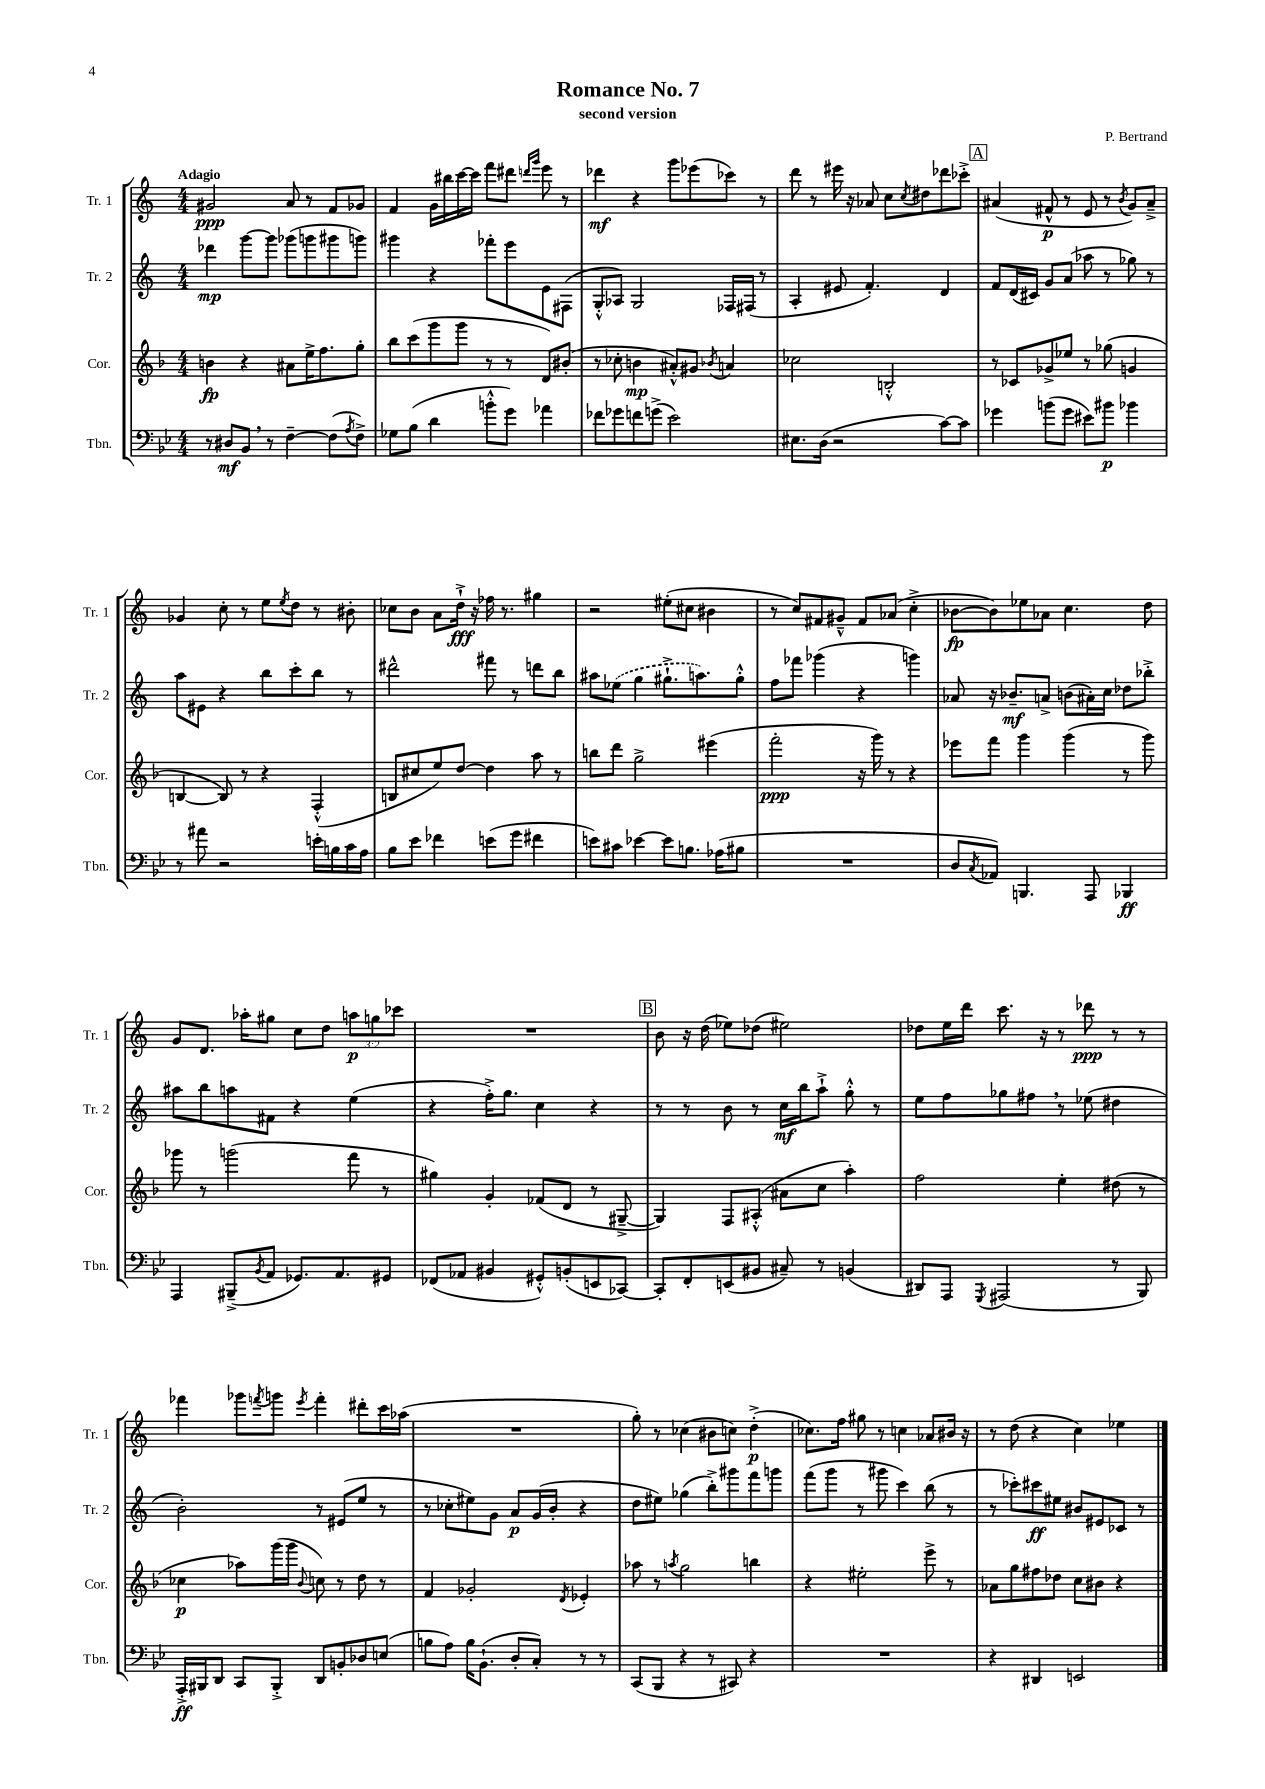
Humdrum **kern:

**kern	**dynam	**kern	**dynam	**kern	**dynam	**kern	**dynam
*part4	*part4	*part3	*part3	*part2	*part2	*part1	*part1
*staff4	*staff4	*staff3	*staff3	*staff2	*staff2	*staff1	*staff1
*I"Tbn.	*	*I"Cor.	*	*I"Tr. 2	*	*I"Tr. 1	*
*I'Tbn.	*	*I'Cor.	*	*I'Tr. 2	*	*I'Tr. 1	*
*clefF4	*	*clefG2	*	*clefG2	*	*clefG2	*
*k[b-e-]	*	*k[b-]	*	*k[]	*	*k[]	*
*M4/4	*	*M4/4	*	*M4/4	*	*M4/4	*
=1	=1	=1	=1	=1	=1	=1	=1
!	!	!	!	!	!	!LO:TX:a:B:t=Adagio	!
8r	.	4bn\	fp	4ddd-X\	mp	2g#X/	ppp
8D#X/L	mf	.	.	.	.	.	.
8BB-,/J	.	4r	.	[8ggg\L	.	.	.
8r	.	.	.	8ggg\J]	.	.	.
[4F~\	.	8a#X\L	.	(8ggg-X\L	.	8a/	.
.	.	16ee^\K	.	8gggn\	.	8r	.
.	.	8.ff\	.	.	.	.	.
(8F\L]	.	.	.	8ggg#X\	.	8f/L	.
8qA/	.	.	.	.	.	.	.
8F^\J)	.	8gg'\J	.	8gggn\J)	.	8g-X/J	.
=2	=2	=2	=2	=2	=2	=2	=2
8G-X\L	.	8bb-\L	.	4ggg#X\	.	4f/	.
(8B-\J	.	(8ccc\	.	.	.	.	.
4d\	.	8ggg\	.	4r	.	16g\LL	.
.	.	.	.	.	.	16bb#X\	.
.	.	8ggg\J	.	.	.	[16ccc\	.
.	.	.	.	.	.	16ccc\JJ]	.
8bn'^^\L	.	8r	.	8fff-X'\L	.	8fff\L	.
8g\J)	.	8r	.	8eee\	.	8ddd#X\J	.
.	.	.	.	.	.	16qqdddn/LL	.
.	.	.	.	.	.	16qqggg/JJ	.
4a-X\	.	8d/L)	.	8e\	.	8eee\	.
.	.	(8b#X'/J	.	(8F#X\J	.	8r	.
=3	=3	=3	=3	=3	=3	=3	=3
8f-X\L	.	8r	.	8G'^^/L	.	4ddd-X\	mf
8g-X\	.	8cc-X'\	.	8A-X/J)	.	.	.
8fn\	.	4bn\	mp	2G/	.	4r	.
(8gn^\J	.	.	.	.	.	.	.
2e-\)	.	8a#X'^^/L)	.	.	.	8ggg\L	.
.	.	8g#X/J	.	.	.	(8eee-X\	.
.	.	8qb-X/	.	.	.	.	.
.	.	4an/	.	16F-X/LL	.	8ccc-X\J)	.
.	.	.	.	(16F#X/JJ	.	.	.
.	.	.	.	8r	.	8r	.
=4	=4	=4	=4	=4	=4	=4	=4
8.E#X\L	.	2cc-X\	.	4A'/	.	8ddd\	.
.	.	.	.	.	.	8r	.
(16D\Jk	.	.	.	.	.	.	.
2r	.	.	.	8e#X/	.	16eee#X\	.
.	.	.	.	.	.	16r	.
.	.	.	.	4.f'/)	.	8a-X/	.
.	.	2Bn'^^/	.	.	.	8cc\L	.
.	.	.	.	.	.	8qcc/	.
.	.	.	.	.	.	8dd#X\	.
[8c\L)	.	.	.	4d/	.	8ddd-X\	.
8c\J]	.	.	.	.	.	8ccc-X'^\J	.
!!LO:REH:place=s1:t=A
=5	=5	=5	=5	=5	=5	=5	=5
4g-X\	.	8r	.	8f/L	.	(4a#X/	.
.	.	8c-X/L	.	(16d/L	.	.	.
.	.	.	.	16c#X/JJ)	.	.	.
(8bn\L	.	8g-X^/	.	8g/L	.	8f#X^^/	p
8g-\J	.	8ee-X/J	.	(8a/J	.	8r	.
8e#X\L)	.	8r	.	8aa-X\	.	8e/	.
8b#X\J	p	(8gg-X\	.	8r	.	8r	.
.	.	.	.	.	.	8qb/	.
4b-X\	.	4gn/	.	8gg-X\)	.	8g/L)	.
.	.	.	.	8r	.	8a#~^/J	.
!!LO:LB:g=z
=6	=6	=6	=6	=6	=6	=6	=6
8r	.	[4Bn/	.	8aa\L	.	4g-X/	.
8a#X\	.	.	.	8e#X\J	.	.	.
2r	.	8B/])	.	4r	.	8cc'\	.
.	.	8r	.	.	.	8r	.
.	.	4r	.	8bb\L	.	8ee\L	.
.	.	.	.	.	.	8qee/	.
.	.	.	.	8ccc'\	.	8dd\J	.
16en'\LL	.	(4F'^^/	.	8bb\J	.	8r	.
16Bn\	.	.	.	.	.	.	.
16c\	.	.	.	8r	.	8b#X'\	.
16A\JJ	.	.	.	.	.	.	.
=7	=7	=7	=7	=7	=7	=7	=7
8B-\L	.	8Bn/L	.	2ddd#X^^\	.	8cc-X\L	.
8e-\J	.	8cc#X/	.	.	.	8b\J	.
4f-X\	.	8ee/)	.	.	.	8a\L	.
.	.	[8dd/J	.	.	.	16dd`^\Jk	fff
.	.	.	.	.	.	16r	.
(8en\L	.	4dd\]	.	8fff#X\	.	16ff-X\	.
.	.	.	.	.	.	8.r	.
8g\J	.	.	.	8r	.	.	.
4f#X\	.	8aa\	.	8dddn\L	.	4gg#X\	.
.	.	8r	.	8bb\J	.	.	.
=8	=8	=8	=8	=8	=8	=8	=8
8en\L)	.	8bbn\L	.	8aa#X\L	.	2r	.
8c#X\J	.	8ddd\J	.	(8ee-X\J	.	.	.
[4e-X\	.	2gg^\	.	4gg\	.	.	.
8e-\L]	.	.	.	8.gg#X`^\L	.	(8ee#X'\L	.
8.Bn\J	.	.	.	.	.	8cc#X\J	.
.	.	.	.	8.aan\)	.	.	.
.	.	(4eee#X\	.	.	.	4b#X\	.
(16A-X\KL	.	.	.	.	.	.	.
8B#X\J	.	.	.	8gg#'^^\J	.	.	.
=9	=9	=9	=9	=9	=9	=9	=9
1r	.	2fff'\	ppp	8ff\L	.	8r	.
.	.	.	.	8fff-X\J	.	8cc/L)	.
.	.	.	.	(4ggg-X\	.	8f#X/	.
.	.	.	.	.	.	8g#X~^^/J	.
.	.	16r	.	4r	.	8f#/L	.
.	.	16ggg\)	.	.	.	.	.
.	.	8r	.	.	.	(8a-X/J	.
.	.	4r	.	4gggn\)	.	4cc'^\	.
=10	=10	=10	=10	=10	=10	=10	=10
8D/L	.	8eee-X\L	.	8a-X/	.	[8b-X\L	fp
8qC/	.	.	.	.	.	.	.
8AA-X/J)	.	8fff\J	.	16r	.	8b-\])	.
.	.	.	.	8.b-X~/L	mf	.	.
4.BBBn/	.	4ggg\	.	.	.	8ee-X\	.
.	.	.	.	8an^/J	.	8a-X\J	.
.	.	(4ggg\	.	(8bn\L	.	4.cc\	.
8AAA/	.	.	.	16a#X'\L)	.	.	.
.	.	.	.	16cc\JJ	.	.	.
4BBB-X/	ff	8r	.	8dd-X\L	.	.	.
.	.	8ggg\)	.	8bb-X'^\J	.	8dd\	.
!!LO:LB:g=z
=11	=11	=11	=11	=11	=11	=11	=11
4AAA/	.	8ggg-X\	.	8aa#X\L	.	8g/L	.
.	.	8r	.	8bb\	.	8.d/J	.
(8BBB#X~^/L	.	(2gggn\	.	8aan\	.	.	.
.	.	.	.	.	.	16aa-X'\KL	.
8qBB-/	.	.	.	.	.	.	.
8AA/J	.	.	.	8f#X\J	.	8gg#X\J	.
8.GG-X/L)	.	.	.	4r	.	8cc\L	.
.	.	.	.	.	.	8dd\J	.
8.AA/	.	.	.	.	.	.	.
.	.	8fff\	.	(4ee\	.	12aan\L	p
.	.	.	.	.	.	12ggn\	.
8GG#X/J	.	8r	.	.	.	.	.
.	.	.	.	.	.	12ccc-X\J	.
=12	=12	=12	=12	=12	=12	=12	=12
(8FF-X/L	.	4gg#X\)	.	4r	.	1r	.
8AA-X/J	.	.	.	.	.	.	.
4BB#X/	.	4g'/	.	16ff'^\KL)	.	.	.
.	.	.	.	8.gg\J	.	.	.
8GG#X'^^/L)	.	(8f-X/L	.	4cc\	.	.	.
(8BBn'/	.	8d/J	.	.	.	.	.
8EEn/	.	8r	.	4r	.	.	.
[8CC-X/J)	.	[8G#X~^/	.	.	.	.	.
!!LO:REH:place=s1:t=B
=13	=13	=13	=13	=13	=13	=13	=13
8CC-'/L]	.	4G#/])	.	8r	.	8b\	.
8FF'/	.	.	.	8r	.	16r	.
.	.	.	.	.	.	(16dd\	.
(8EEn/	.	8F/L	.	8b\	.	8ee-X\L)	.
8BB#X/J	.	(8A#X'^^/J	.	8r	.	(8dd-X\J	.
8C#X~/)	.	8a#X\L	.	16cc\LL	mf	2ee#X\)	.
.	.	.	.	16bb\J	.	.	.
8r	.	8cc\J	.	8aa`^\J	.	.	.
(4BBn/	.	4aa'\)	.	8gg'^^\	.	.	.
.	.	.	.	8r	.	.	.
=14	=14	=14	=14	=14	=14	=14	=14
8DD#X/L)	.	2ff\	.	8ee\L	.	8dd-X\L	.
8AAA/J	.	.	.	8ff\	.	16ee\L	.
.	.	.	.	.	.	16ddd\JJ	.
8qGGG/	.	.	.	.	.	.	.
(2AAA#X/	.	.	.	8gg-X\	.	8.ccc\	.
.	.	.	.	8ff#X,\J	.	.	.
.	.	.	.	.	.	16r	.
.	.	4ee'\	.	8r	.	8r	.
.	.	.	.	(8ee-X\	.	8ddd-X\	ppp
8r	.	(8dd#X\	.	4dd#X\	.	8r	.
8BBB-/)	.	8r	.	.	.	8r	.
!!LO:LB:g=z
=15	=15	=15	=15	=15	=15	=15	=15
16AAA'^/LL	ff	4cc-X\	p	2b'\)	.	4fff-X\	.
16BBB#X/J	.	.	.	.	.	.	.
8DD/J	.	.	.	.	.	.	.
8CC/L	.	8aa-X\L)	.	.	.	8ggg-X\L	.
.	.	.	.	.	.	8qfffn/	.
8BBB#'^/J	.	(16ggg\L	.	.	.	8gggn\J	.
.	.	16ggg\JJ	.	.	.	.	.
.	.	8qqb-/	.	.	.	8qeee/	.
8DD/L	.	8ccn\)	.	8r	.	4fff'\	.
8BBn'/	.	8r	.	(8e#X/L	.	.	.
8D-X/	.	8dd\	.	8ee/J	.	8ddd#X'\L	.
(8En/J	.	8r	.	8r	.	16ccc\L	.
.	.	.	.	.	.	(16aa-X\JJ	.
=16	=16	=16	=16	=16	=16	=16	=16
8Bn\L	.	4f/	.	8r	.	1r	.
8A\J)	.	.	.	8cc-X'\L	.	.	.
16B\KL	.	2g-X'/	.	8ee#X\)	.	.	.
(8.BB-`\J	.	.	.	.	.	.	.
.	.	.	.	8g\J	.	.	.
8D'/L	.	.	.	8a/L	p	.	.
8C'/J)	.	.	.	(16g/L	.	.	.
.	.	.	.	16b'/JJ	.	.	.
.	.	8qd/	.	.	.	.	.
8r	.	4e-X'/	.	4r	.	.	.
8r	.	.	.	.	.	.	.
=17	=17	=17	=17	=17	=17	=17	=17
(8CC/L	.	8aa-X\	.	8dd\L	.	8gg'\)	.
8BBB-/J	.	8r	.	8ee#X\J)	.	8r	.
.	.	8qaan/	.	.	.	.	.
4r	.	2gg\	.	(4gg-X\	.	(4cc-X\	.
8r	.	.	.	8bb'^\L)	.	8b#X\L	.
8CC#X/)	.	.	.	8ggg#X\	.	8ccn\J)	.
4r	.	4bbn\	.	8fff\	.	(4dd'^\	p
.	.	.	.	8gggn\J	.	.	.
=18	=18	=18	=18	=18	=18	=18	=18
1r	.	4r	.	(8fff\L	.	8.cc-X\L)	.
.	.	.	.	8ggg\J	.	.	.
.	.	.	.	.	.	16ff\Jk	.
.	.	2ee#X'\	.	8r	.	8gg#X\	.
.	.	.	.	8ggg#X\	.	8r	.
.	.	.	.	4ccc\)	.	4ccn\	.
.	.	8eee^\	.	(8bb\	.	8a-X/L	.
.	.	8r	.	8r	.	16b#X/Jk	.
.	.	.	.	.	.	16r	.
=19	=19	=19	=19	=19	=19	=19	=19
4r	.	8a-X\L	.	8r	.	8r	.
.	.	8gg\	.	8ccc-X'\L)	.	(8dd\	.
4DD#X/	.	8ff#X\	.	8ccc#X\	ff	4r	.
.	.	8dd-X\J	.	8ee#X\J	.	.	.
2EEn/	.	8cc\L	.	8b#X/L	.	4cc\)	.
.	.	8b#X\J	.	8e#X/	.	.	.
.	.	4r	.	8c-X/J	.	4ee-X\	.
.	.	.	.	8r	.	.	.
==	==	==	==	==	==	==	==
*-	*-	*-	*-	*-	*-	*-	*-
